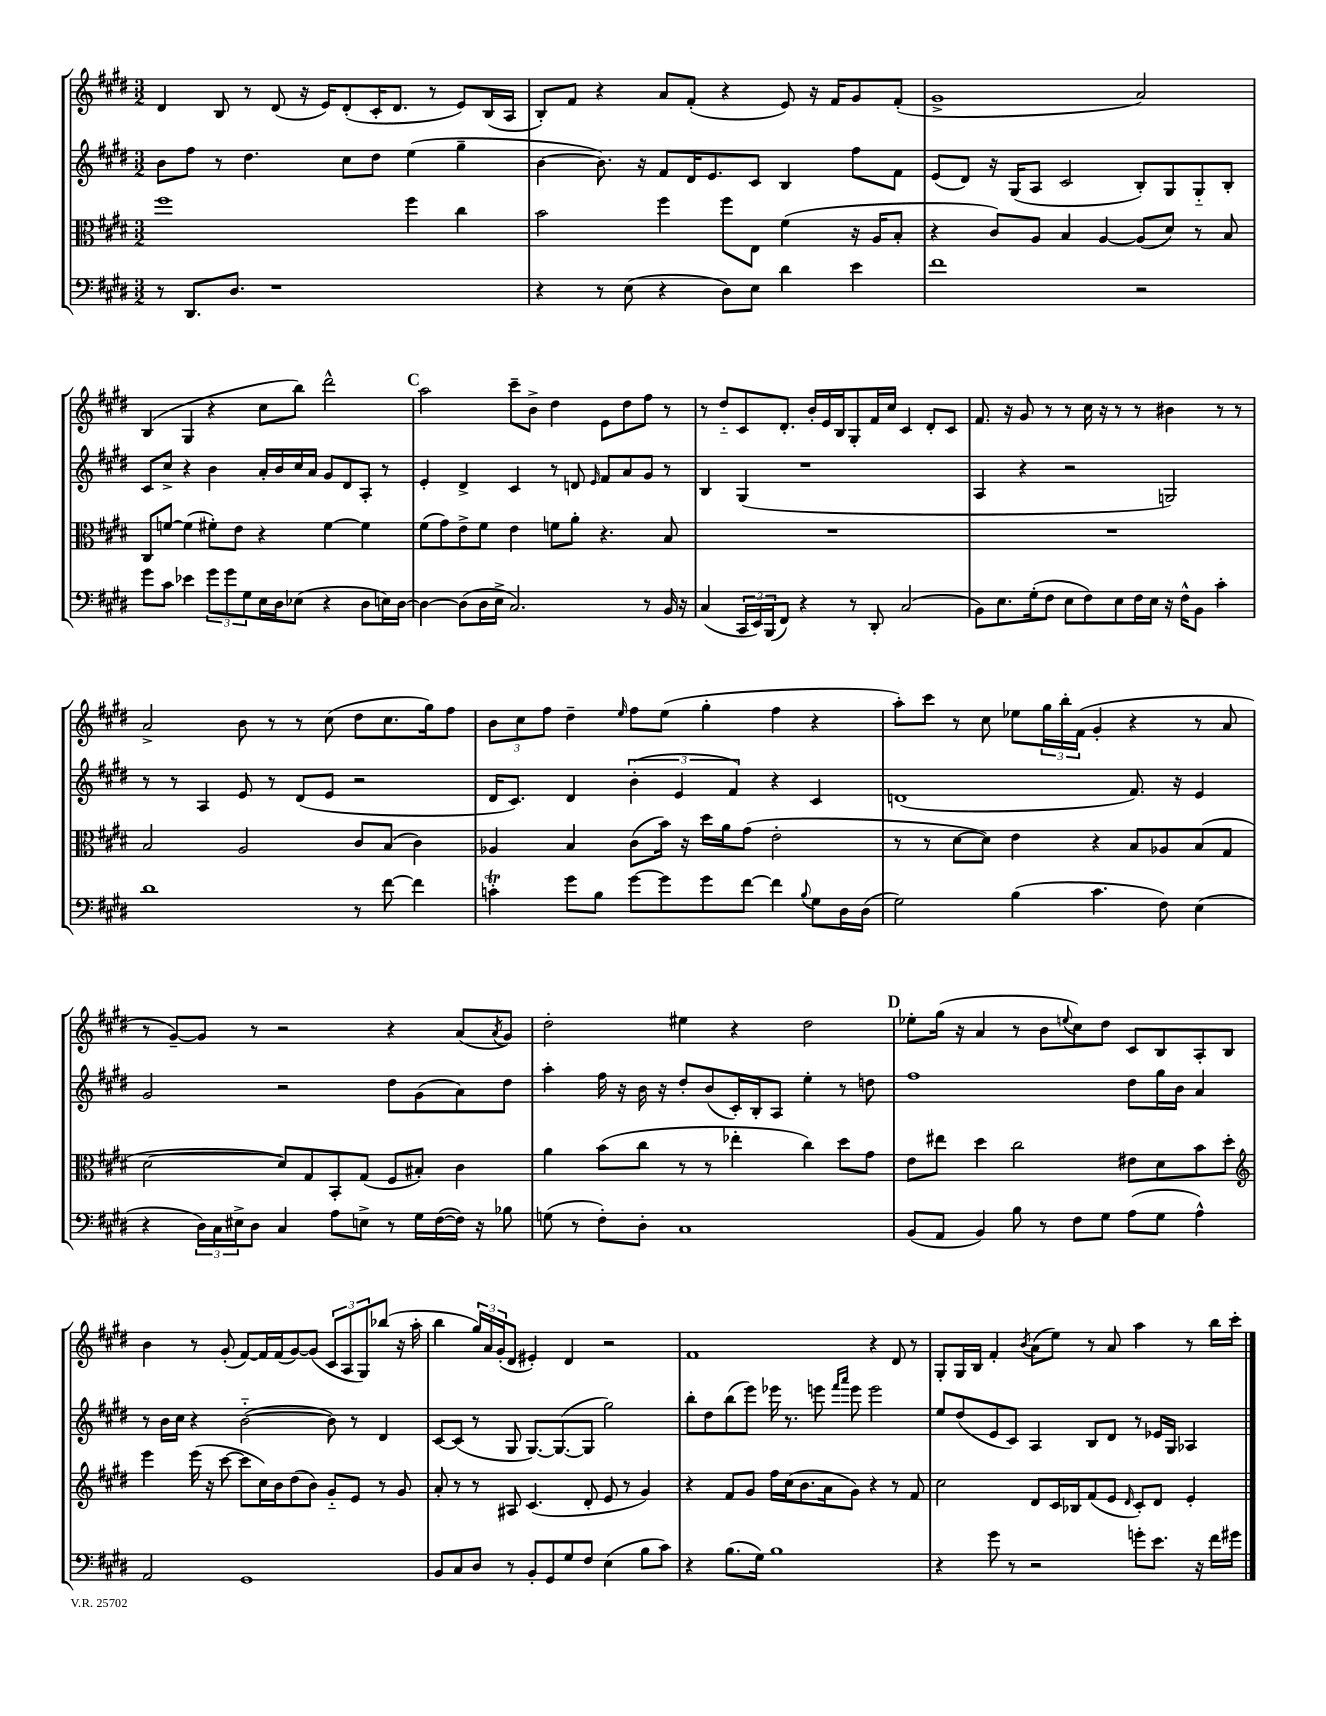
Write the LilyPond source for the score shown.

<<
\new StaffGroup <<
\new Staff = "s0" {
    \clef treble \key e \major \numericTimeSignature \time 3/2
    dis'4 b8 r8 dis'8( r16 e'16) dis'8-.( cis'16-. dis'8. r8 e'8) b16( a16 |
    b8-.) fis'8 r4 a'8 fis'8-.( r4 e'8) r16 fis'16 gis'8 fis'8-.( |
    gis'1-> a'2) |
    b4( gis4 r4 cis''8 b''8) dis'''2-^ |
    \mark \markup { \bold "C" } a''2 cis'''8-- b'8-> dis''4 e'8 dis''8 fis''8 r8 |
    r8 dis''8-_ cis'8 dis'8.-. b'16-. e'16 b16 gis8-. fis'16 cis''16 cis'4 dis'8-. cis'8 |
    fis'8. r16 gis'8 r8 r8 cis''16 r16 r8 r8 bis'4 r8 r8 |
    a'2-> b'8 r8 r8 cis''8( dis''8 cis''8. gis''16) fis''8 |
    \tuplet 3/2 { b'8 cis''8 fis''8 } dis''4-- \grace { e''16 } fis''8 e''8( gis''4-. fis''4 r4 |
    a''8-.) cis'''8 r8 cis''8 ees''8 \tuplet 3/2 { gis''16 b''16-. fis'16( } gis'4-. r4 r8 a'8 |
    r8 gis'8~--) gis'8 r8 r2 r4 a'8( \acciaccatura { a'8 } gis'8) |
    dis''2-. eis''4 r4 dis''2 |
    \mark \markup { \bold "D" } ees''8-. gis''16( r16 a'4 r8 b'8 \appoggiatura { e''8 } cis''8) dis''8 cis'8 b8 a8-. b8 |
    b'4 r8 gis'8-.( fis'8~) fis'16 fis'16( gis'8~) gis'8( \tuplet 3/2 { cis'8 a8 gis8) } bes''8( r16 a''16-. |
    b''4 \tuplet 3/2 { gis''16) a'16 gis'16-.( } dis'8 eis'4-.) dis'4 r2 |
    fis'1 r4 dis'8 r8 |
    gis8-. gis16 b16 fis'4-. \acciaccatura { b'8 } a'8( e''8) r8 a'8 a''4 r8 b''16 cis'''16-. \bar "|." |
}
\new Staff = "s1" {
    \clef treble \key e \major \numericTimeSignature \time 3/2
    b'8 fis''8 r8 dis''4. cis''8 dis''8 e''4( gis''4-- |
    b'4~ b'8.) r16 fis'8 dis'16 e'8. cis'8 b4 fis''8 fis'8 |
    e'8( dis'8) r16 gis16( a8 cis'2 b8-.) gis8 gis8-_ b8-. |
    cis'8 cis''8-> r4 b'4 a'16-. b'16 cis''16 a'16 gis'8 dis'8 a8-. r8 |
    \mark \markup { \bold "C" } e'4-. dis'4-> cis'4 r8 d'8 \grace { e'16 } fis'8 a'8 gis'8 r8 |
    b4 gis4( r1 |
    a4 r4 r2 g2) |
    r8 r8 a4 e'8 r8 dis'8( e'8 r2 |
    dis'16 cis'8.) dis'4 \tuplet 3/2 { b'4-.( e'4 fis'4) } r4 cis'4 |
    d'1( fis'8.) r16 e'4 |
    gis'2 r2 dis''8 gis'8( a'8) dis''8 |
    a''4-. fis''16 r16 b'16 r16 dis''8-. b'8( cis'16-.) b16-. a8 e''4-. r8 d''8 |
    \mark \markup { \bold "D" } fis''1 dis''8 gis''16 b'16 a'4 |
    r8 b'16 cis''16 r4 b'2~-_( b'8) r8 dis'4 |
    cis'8~ cis'8( r8 gis8 gis8.~) gis8.~( gis8 gis''2) |
    b''8-. dis''8 b''8( e'''8) ees'''16 r8. e'''8 \grace { fis'''16 a'''16 } e'''8 e'''2 |
    e''8 dis''8( e'8 cis'8) a4 b8 dis'8 r8 ees'16 gis16 aes4 \bar "|." |
}
\new Staff = "s2" {
    \clef alto \key e \major \numericTimeSignature \time 3/2
    fis''1 fis''4 cis''4 |
    b'2 fis''4 fis''8 e8 fis'4( r16 a16 b8-. |
    r4 cis'8) a8 b4 a4~ a8( dis'8) r8 b8 |
    cis8 f'8~ f'4( fis'8-.) e'8 r4 fis'4~ fis'4 |
    \mark \markup { \bold "C" } fis'8( gis'8) e'8-> fis'8 e'4 f'8 a'8-. r4. b8 |
    R1. |
    R1. |
    b2 a2 cis'8 b8( cis'4) |
    aes4 b4 cis'8( b'16) r16 dis''16 a'16 gis'8( e'2-. |
    r8 r8 dis'8~ dis'8) e'4 r4 b8 aes8 b8( gis8 |
    dis'2~ dis'8) gis8 b,8-. gis8( fis8 bis8-.) cis'4 |
    a'4 b'8( cis''8 r8 r8 ees''4-. cis''4) dis''8 gis'8 |
    \mark \markup { \bold "D" } e'8 eis''8 dis''4 cis''2 eis'8 dis'8 b'8 dis''8-. |
    \clef treble e'''4 e'''16( r16 cis'''8~ cis'''8 cis''16) b'16 dis''8( b'8) gis'8-_ e'8 r8 gis'8 |
    a'8-. r8 r8 ais8 cis'4.( dis'8-. e'8 r8 gis'4) |
    r4 fis'8 gis'8 fis''16 cis''16( b'8. a'16 gis'8) r4 r8 fis'8 |
    cis''2 dis'8 cis'16 bes16 fis'8( e'8 \grace { dis'16 } cis'8-.) dis'8 e'4-. \bar "|." |
}
\new Staff = "s3" {
    \clef bass \key e \major \numericTimeSignature \time 3/2
    r8 dis,8. dis8. r1 |
    r4 r8 e8( r4 dis8) e8 dis'4 e'4 |
    fis'1 r2 |
    gis'8 cis'8 ees'4 \tuplet 3/2 { gis'8 gis'8 gis8 } e16 dis16 ees8( r4 dis8 e16) dis16~ |
    \mark \markup { \bold "C" } dis4~ dis8( dis16 e16-> cis2.) r8 b,16 r16 |
    cis4( \tuplet 3/2 { cis,16 e,16) b,,16( } fis,8) r4 r8 dis,8-. cis2( |
    b,8) e8. gis16-.( fis8 e8 fis8) e8 fis16 e16 r16 fis16-^ b,8 cis'4-. |
    dis'1 r8 fis'8~ fis'4 |
    c'4-.\trill gis'8 b8 gis'8~ gis'8 gis'8 fis'8~ fis'4 \appoggiatura { b8 } gis8 dis16 dis16( |
    gis2) b4( cis'4. fis8) e4( |
    r4 \tuplet 3/2 { dis16) cis16 eis16-> } dis8 cis4 a8 e8-> r8 gis16 fis16~( fis16) r16 bes8 |
    g8( r8 fis8-.) dis8-. cis1 |
    \mark \markup { \bold "D" } b,8( a,8 b,4) b8 r8 fis8 gis8 a8( gis8 a4-^) |
    a,2 gis,1 |
    b,8 cis8 dis8 r8 b,8-. gis,8 gis8 fis8 e4( b8 cis'8) |
    r4 b8.( gis16) b1 |
    r4 gis'8 r8 r2 g'8-. e'8. r16 fis'16 gis'16 \bar "|." |
}
>>
>>
\layout { \context { \Score \remove "Bar_number_engraver" } }
